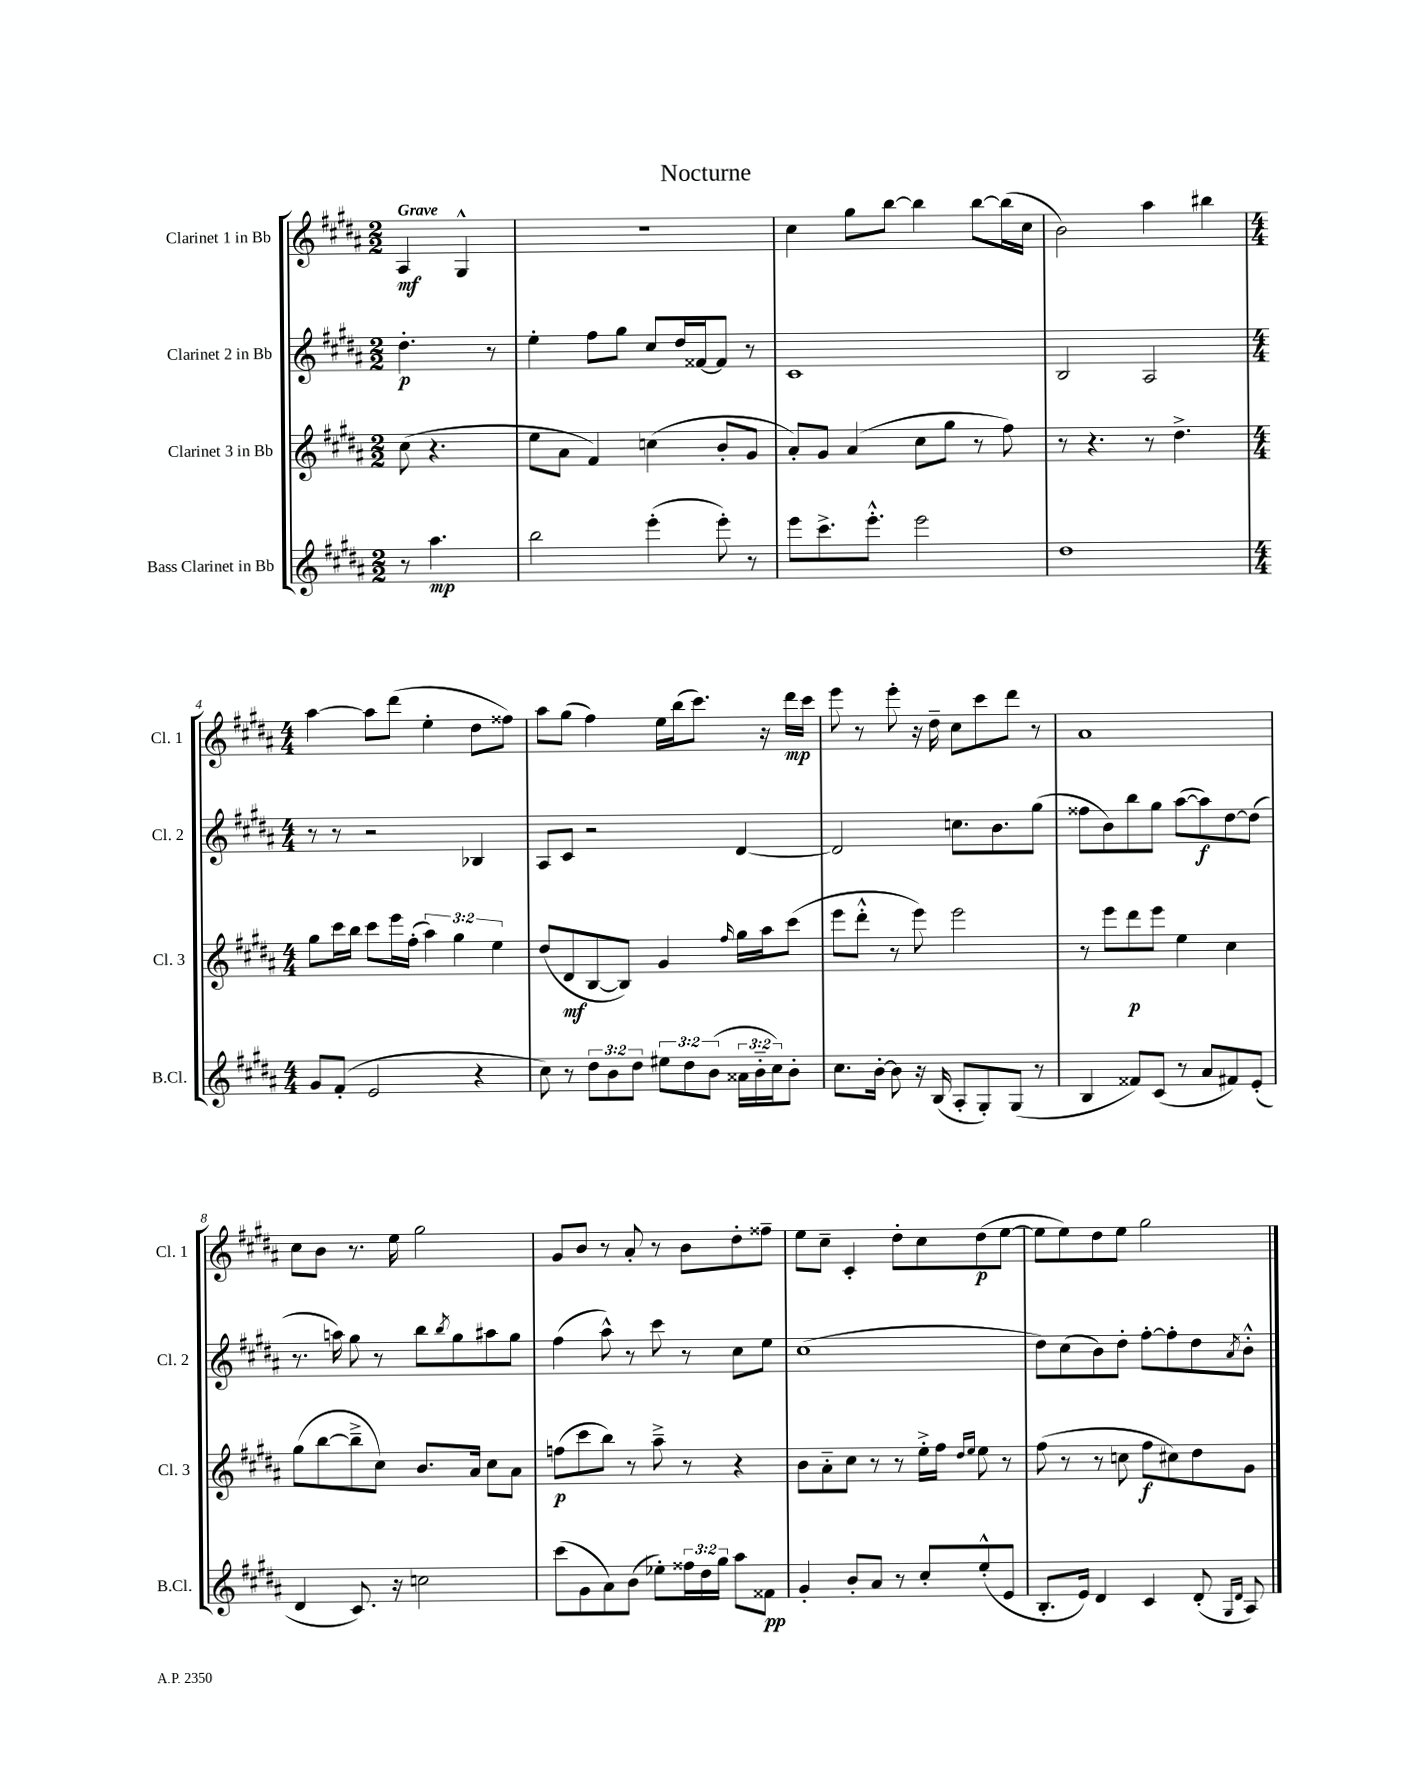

**kern	**kern	**kern	**kern
*staff4	*staff3	*staff2	*staff1
*clefG2	*clefG2	*clefG2	*clefG2
*k[f#c#g#d#a#]	*k[f#c#g#d#a#]	*k[f#c#g#d#a#]	*k[f#c#g#d#a#]
*M2/2	*M2/2	*M2/2	*M2/2
8r	(8cc#	4.dd#'	4A#
4.aa#	4.r	.	.
.	.	.	4G#^^
.	.	8r	.
=	=	=	=
2bb	8ee	4ee'	1r
.	8a#	.	.
.	4f#)	8ff#	.
.	.	8gg#	.
(4eee'	(4cc	8cc#	.
.	.	16dd#	.
.	.	[16f##	.
8eee')	8b'	8f##]	.
8r	8g#	8r	.
=	=	=	=
8eee	8a#')	1c#	4cc#
8.ccc#^	8g#	.	.
.	(4a#	.	8gg#
8.eee'^^	.	.	.
.	.	.	[8bb
2eee	8cc#	.	4bb]
.	8gg#	.	.
.	8r	.	[8bb
.	8ff#)	.	(16bb]
.	.	.	16cc#
=	=	=	=
1dd#	8r	2B	2b)
.	4.r	.	.
.	8r	2A#	4aa#
.	4.dd#^	.	.
.	.	.	4bb#
=	=	=	=
*M4/4	*M4/4	*M4/4	*M4/4
8g#	8gg#	8r	[4aa#
(8f#'	16ccc#	8r	.
.	16bb	.	.
2e	8ccc#	2r	8aa#]
.	16eee	.	(8ddd#
.	(16ff#'	.	.
.	6aa#)	.	4ee'
.	6gg#	.	.
4r	.	4B-	8dd#
.	6ee	.	.
.	.	.	8ff##)
=	=	=	=
8cc#)	(8dd#	8A#	8aa#
8r	8d#	8c#	(8gg#
12dd#	[8B	2r	4ff#)
12b	.	.	.
.	8B])	.	.
12dd#	.	.	.
12ee#	4g#	.	16ee
.	.	.	(16bb
12dd#	.	.	.
.	.	.	8.ccc#)
(12b	.	.	.
.	16qqff#	.	.
24a##	16gg#	[4d#	.
24b'~	.	.	.
.	16aa#	.	16r
24cc#)	.	.	.
8b'	(8ccc#	.	16ddd#
.	.	.	16ccc#
=	=	=	=
8.cc#	8eee	2d#]	8eee
.	8ddd#'^^	.	8r
[16b'	.	.	.
8b]	8r	.	8eee'
16r	8eee)	.	16r
(16B	.	.	16dd#~
8A#'	2eee	8.cc	8cc#
8G#')	.	.	8ccc#
.	.	8.b	.
(8G#	.	.	8ddd#
8r	.	(8gg#	8r
=	=	=	=
4B	8r	8ff##	1a#
.	8eee	8b)	.
8f##)	8ddd#	8bb	.
(8c#	8eee	8gg#	.
8r	4ee	([8aa#	.
8a#	.	8aa#])	.
8f#)	4cc#	[8dd#	.
(8e'	.	(8dd#]	.
=	=	=	=
4d#	(8gg#	8.r	8cc#
.	[8bb	.	8b
.	.	16aa)	.
8.c#)	8bb~^]	8gg#	8.r
.	8cc#)	8r	.
16r	.	.	16ee
2cc	8.b	8bb	2gg#
.	.	8qbb	.
.	.	8gg#	.
.	16a#	.	.
.	8cc#	8aa#	.
.	8a#	8gg#	.
=	=	=	=
(8ccc#	(8ff	(4ff#	8g#
8g#	8ccc#	.	8b
8a#)	8bb)	8aa#^^)	8r
(8b	8r	8r	8a#'
8ee-')	8aa#~^	8ccc#	8r
24ff##	8r	8r	8b
24dd#	.	.	.
24gg#	.	.	.
8aa#	4r	8cc#	8dd#'
8f##	.	8ee	8ff##~
=	=	=	=
4g#'	8b	(1cc#	8ee
.	8a#'~	.	8cc#~
8b'	8cc#	.	4c#'
8a#	8r	.	.
8r	8r	.	8dd#'
8cc#'	16ee'^	.	8cc#
.	16ff#	.	.
.	16qqdd#	.	.
.	16qqee	.	.
(8ee'^^	8ee	.	(8dd#
8e	8r	.	[8ee
=	=	=	=
8.B'	(8ff#	8dd#)	8ee]
.	8r	(8cc#	8ee)
16e)	.	.	.
4d#	8r	8b)	8dd#
.	8cc	8dd#'	8ee
4c#	8ff#	[8ff#'	2gg#
.	8cc#)	8ff#']	.
(8d#'	8dd#	8dd#	.
16qqG#	.	.	.
16qqd#	.	8qa#	.
8A#)	8g#	8b'^^	.
==	==	==	==
*-	*-	*-	*-
